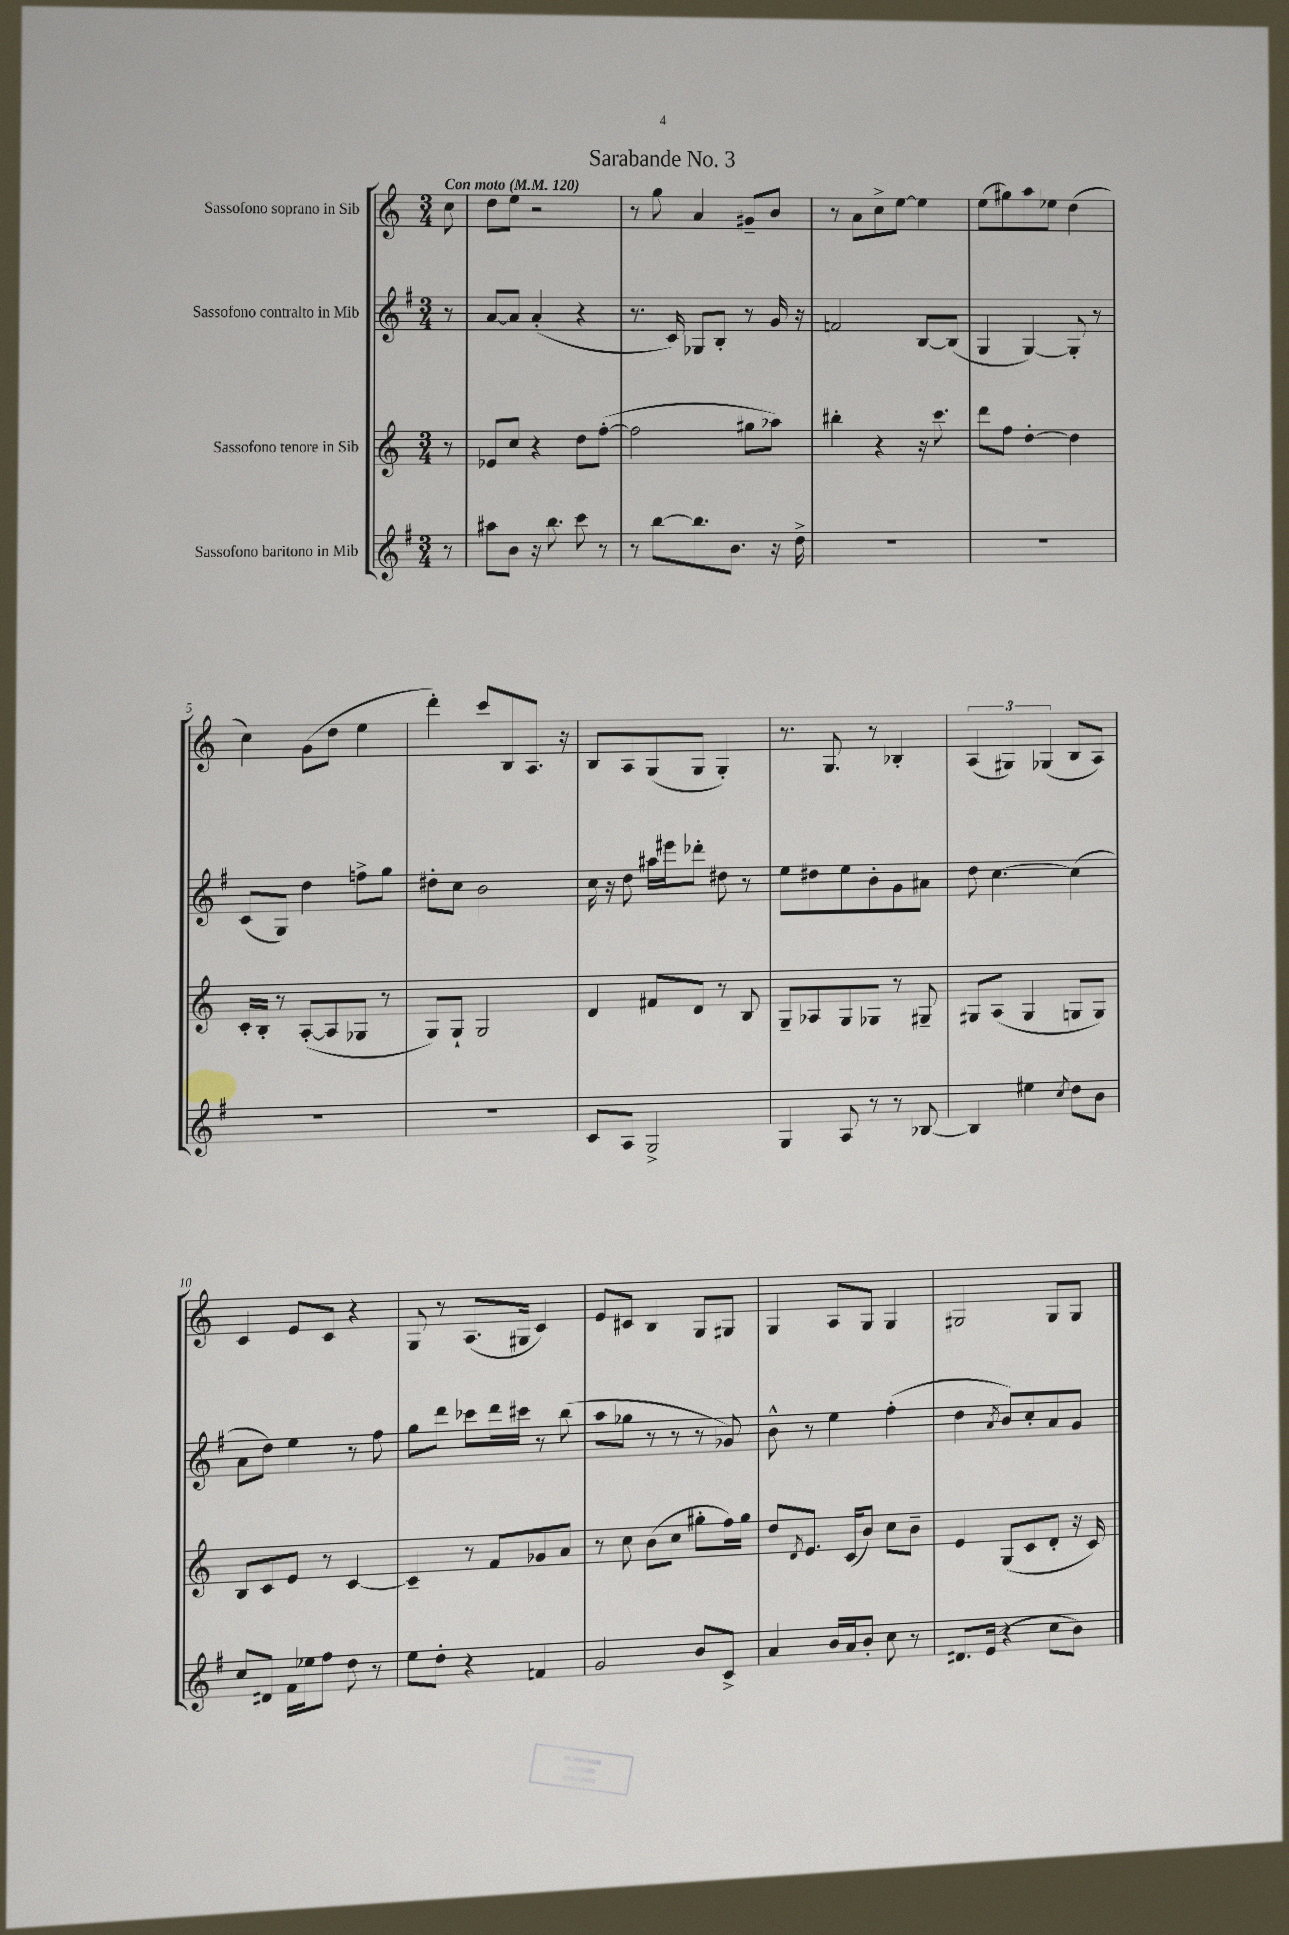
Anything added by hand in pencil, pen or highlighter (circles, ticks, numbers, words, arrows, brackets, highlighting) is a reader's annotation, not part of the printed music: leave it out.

**kern	**kern	**kern	**kern
*staff4	*staff3	*staff2	*staff1
*clefG2	*clefG2	*clefG2	*clefG2
*k[f#]	*k[]	*k[f#]	*k[]
*M3/4	*M3/4	*M3/4	*M3/4
*MM120	*MM120	*MM120	*MM120
8r	8r	8r	8cc
=	=	=	=
8aa#	8e-	[8a	8dd
8b	8cc	8a]	8ee
16r	4r	(4a'	2r
8.bb	.	.	.
8ccc	8dd	4r	.
8r	([8ff'	.	.
=	=	=	=
8r	2ff]	8.r	8r
[8bb	.	.	8gg
.	.	16c)	.
8.bb]	.	8G-	4a
.	.	8B'	.
8.b	.	.	.
.	8gg#	8r	8g#~
16r	8aa-)	16g	8b
16dd^	.	16r	.
=	=	=	=
2.r	4bb#'	2f	8r
.	.	.	8a
.	4r	.	8cc^
.	.	.	[8ee
.	16r	[8B	4ee]
.	8.ccc	.	.
.	.	(8B]	.
=	=	=	=
2.r	8ddd	4G	(8ee
.	8ff	.	8gg#)
.	[4dd'	[4G)	8aa
.	.	.	8ee-
.	4dd]	8G']	(4dd
.	.	8r	.
=	=	=	=
2.r	16c'	(8c	4cc)
.	16B'	.	.
.	8r	8G)	.
.	([8A'	4dd	(8g
.	8A]	.	8dd
.	8G-	8ff^	4ee
.	8r	8gg	.
=	=	=	=
2.r	8G)	8dd#'	4ddd')
.	8G`	8cc	.
.	2G	2b	8ccc
.	.	.	8B
.	.	.	8.A
.	.	.	16r
=	=	=	=
8c	4d	16cc	8B
.	.	16r	.
8A	.	8dd	8A
2G^	8f#	16aa#	(8G
.	.	16eee#	.
.	8d	8ddd-'	8G
.	8r	8dd#	4G')
.	8B	8r	.
=	=	=	=
4G	8G~	8ee	8.r
.	8A-	8dd#	.
.	.	.	8.G
8A	8G	8ee	.
8r	8G-	8b'	8r
8r	8r	8g	4B-'
[8B-	8G#~	8a#	.
=	=	=	=
4B-]	8G#	8dd	(6A
.	(8A	[4.cc	.
.	.	.	6G#)
4ee#	4G#	.	.
.	.	.	(6G-
8qcc	.	.	.
8dd	8G	(4cc]	8B
8b	8G)	.	8A)
=	=	=	=
8cc	8B	8a	4c
8d#	8c	8dd)	.
16f#	8e	4ee	8e
16ee-	.	.	.
8ff#	8r	.	8c
8dd	[4c	8r	4r
8r	.	8ff#	.
=	=	=	=
8ee	4c~]	8gg	8G
8dd'	.	8ddd	8r
4r	8r	8ccc-	(8.A
.	8f	16ddd	.
.	.	16ccc#	16G#
4f	8g-	8r	4c)
.	8a	(8bb	.
=	=	=	=
2g	8r	8aa	8e
.	8cc	8gg-	8c#
.	(8b	8r	4B
.	8cc	8r	.
8b	8gg#'	8r	8G
8c^	16ff)	8g-)	8G#
.	16gg#	.	.
=	=	=	=
4a	8dd	8b^^	4G
.	8qd	.	.
.	8.e	8r	.
16b	.	4ee	8A
16a	(16c	.	.
8b'	8b)	.	8G
8cc	8cc	(4ff#'	4G
8r	8b~	.	.
=	=	=	=
8.d#	4e	4dd	2G#
(16e	.	.	.
.	.	8qa	.
4r	(8G	8b)	.
.	8c	8cc'	.
8cc	8d'	8a	8G#
8b)	16r	8g	8G#
.	16c)	.	.
==	==	==	==
*-	*-	*-	*-
